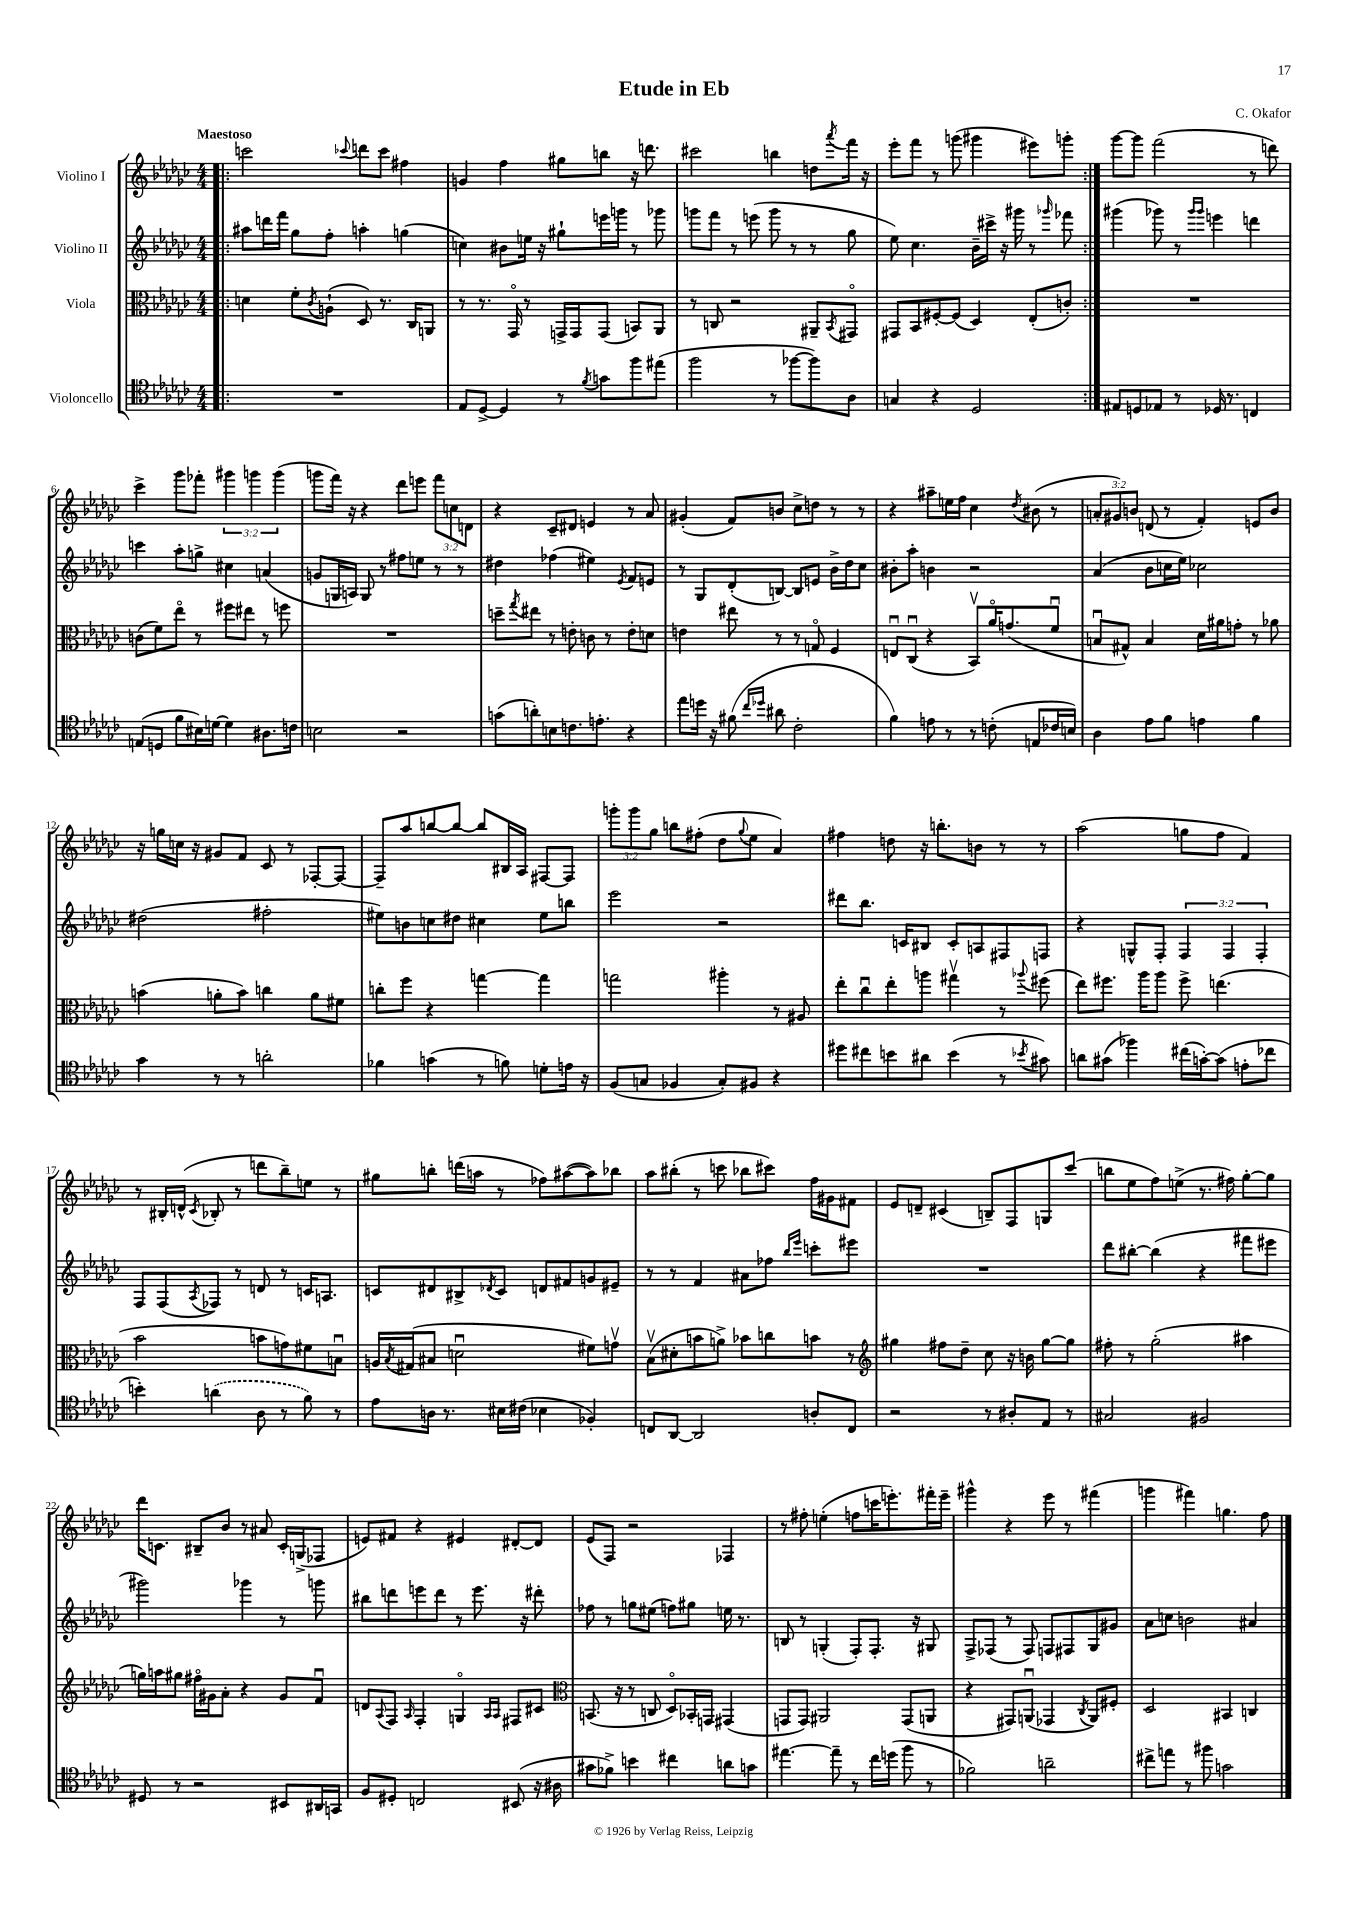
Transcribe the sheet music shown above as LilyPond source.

\header { title = "Etude in Eb" composer = "C. Okafor" }
<<
\new StaffGroup <<
\new Staff = "s0" \with { instrumentName = "Violino I" } {
    \clef treble \key ges \major \numericTimeSignature \time 4/4 \override Staff.TupletNumber.text = #tuplet-number::calc-fraction-text \tempo "Maestoso"
    \repeat volta 2 { \bar ".|:" c'''2 \appoggiatura { ces'''8 } d'''8 ces'''8 fis''4 |
    g'4 f''4 gis''8 b''8 r16 d'''8. |
    cis'''2 b''4 d''8 \acciaccatura { aes'''8 } f'''16 r16 |
    ees'''8-. f'''8 r8 g'''8( gis'''4 eis'''8) g'''8-. | }
    ges'''8~ ges'''8 f'''2( r8 d'''8) |
    ces'''4-> ges'''8 fes'''8-. \tuplet 3/2 { gis'''4 g'''4 g'''4( } |
    g'''8 f'''16) r16 r4 des'''8 e'''8 \tuplet 3/2 { f'''8 c''8 d'8 } |
    r4 ces'8-- dis'8 e'4 r8 aes'8 |
    gis'4-.( f'8) b'8 ces''8-> d''8 r8 r8 |
    r4 ais''8-- e''16 f''16 ces''4 \acciaccatura { des''8 } bis'8( r8 |
    \tuplet 3/2 { a'8-. gis'8) b'8 } d'8( r8 f'4-.) e'8 b'8 |
    r16 g''16 c''16 r16 gis'8 f'8 ces'8 r8 fes8~-. fes8~ |
    fes8-- aes''8 b''8~ b''8~ b''8 bis16 aes16 fis8~ fis8 |
    \tuplet 3/2 { g'''8-. g'''8 ges''8 } b''8 fis''8-.( des''8 \appoggiatura { ges''8 } ees''8 aes'4) |
    fis''4 d''8 r16 b''8.-. b'8 r8 r8 |
    aes''2( g''8 f''8 f'4) |
    r8 bis16-. d'16-^( \acciaccatura { ces'8 } bes8-. r8 d'''8 bes''8--) e''8 r8 |
    gis''8 b''8-. d'''16( a''16 r8 fes''8) ais''8~( ais''8) bes''8 |
    aes''8 bis''8-.( r8 c'''8 bes''8 cis'''8) f''16 gis'16 fis'8 |
    ees'8 d'8-- cis'4( b8--) f8 g8 ces'''8( |
    b''8 ees''8 f''8) e''8->( r8. fis''16) ges''8~-. ges''8 |
    des'''16 c'8. bis8-- bes'8 r8 ais'8 c'16-. g16->( fes8 |
    e'8) fis'8 r4 eis'4 dis'8~-. dis'8 |
    ees'8( f8) r2 fes4 |
    r8 fis''8-. e''4-.( f''8 c'''16 e'''8.-.) fis'''16-. e'''16-- |
    gis'''4-^ r4 ees'''8 r8 fis'''4( |
    g'''4 fis'''4) g''4. f''8 \bar "|." |
}
\new Staff = "s1" \with { instrumentName = "Violino II" } {
    \clef treble \key ges \major \numericTimeSignature \time 4/4 \override Staff.TupletNumber.text = #tuplet-number::calc-fraction-text
    \repeat volta 2 { \bar ".|:" ais''8 d'''16 f'''16 ges''8 f''8-. a''4-. g''4( |
    c''4) bis'8 e''16 r16 gis''8-! e'''16 g'''16 r8 ges'''8 |
    g'''8 f'''8 r8 e'''8( g'''8 r8 r8 ges''8 |
    ees''8) ces''4. bes'16-- cis'''16-> r16 gis'''16 r8 \grace { ges'''16 } fes'''8 | }
    gis'''4( ges'''8) r8 \grace { ges'''16 ges'''16 } e'''4 d'''4 |
    c'''4 aes''8-. g''8-> cis''4 a'4( |
    g'8 g16 a16) g8 r8 fis''8 e''8 r8 r8 |
    dis''4 fes''4( eis''4) \acciaccatura { ees'8 } f'8 e'8 |
    r8 ges8 des'8-.( b8~) b8 e'8 bes'16-> des''16 ces''8 |
    bis'8-. aes''8-. b'4 r2 |
    aes'4( bes'8 c''16 ees''16) ces''2 |
    dis''2( fis''2-. |
    eis''8) b'8 c''8 dis''8 cis''4 eis''8 b''8 |
    ees'''2 r2 |
    dis'''8 bes''8. c'16 bis8 c'8-. a8 fis8 f8 |
    r4 g8-^ f8-. \tuplet 3/2 { f4 f4 f4-. } |
    f8 f8( \acciaccatura { aes8 } fes8) r8 d'8 r8 c'16 a8. |
    c'8 dis'8 bis8-> \acciaccatura { des'8 } c'8 d'8 fis'8 g'8 eis'8-- |
    r8 r8 f'4 ais'8 fes''8 \grace { bes''16 ees'''16 } c'''8-. eis'''8 |
    R1 |
    des'''8 bis''8~-. bis''4( r4 fis'''8 eis'''8 |
    gis'''2) ges'''4 r8 g'''8 |
    bis''8 d'''8 e'''8 d'''8 r8 e'''8. r16 dis'''8-. |
    fes''8 r8 g''8 eis''8( f''8) gis''8 e''16 r8. |
    b8 r8 g4-.( f8-.) f8.-. r16 gis8 |
    f8-> fes8( r8 fes8) f8 fis8 ges8 gis'8 |
    aes'8 c''8 b'2 ais'4 \bar "|." |
}
\new Staff = "s2" \with { instrumentName = "Viola" } {
    \clef alto \key ges \major \numericTimeSignature \time 4/4
    \repeat volta 2 { \bar ".|:" d'4 f'8-. \acciaccatura { ces'8 } a8-!( des8) r8. ces16 a,8 |
    r8 r8. ges,16\flageolet r8 g,16-> g,16 g,8( b,8) aes,8 |
    r8 c8 r2 ais,8-- \acciaccatura { bes,8 } gis,8\flageolet |
    gis,8 bes,8 fis8~-. fis8( des4) ees8-.( c'8-.) | }
    R1 |
    c'8( f'8) ees''8\flageolet r8 fis''8 eis''8 r8 f''8 |
    R1 |
    d''8-- \acciaccatura { ges''8 } eis''8 r8 e'8-. c'8 r8 e'8-. d'8 |
    e'4 eis''8 r8 r8 g8\flageolet f4 |
    e8\downbow ces8\downbow( r4 bes,8\upbow) aes'16\flageolet g'8.( f'8\downbow |
    b8\downbow gis8-^) b4 des'16 ais'16 g'8-. r8 aes'8 |
    b'4( a'8-. b'8) c''4 a'8 fis'8 |
    c''8-. f''8 r4 g''4~ g''4 |
    g''2 ais''4-. r8 ais8 |
    ees''8-. ces''8\downbow ees''8-. a''8 gis''4\upbow r8 \appoggiatura { aes''8 } fis''8( |
    ees''8) fis''8. aes''16 aes''8 fis''8-> e''4.( |
    bes'2 b'8 g'8) fis'8 b8\downbow |
    a16 \acciaccatura { bes8 } gis16( bis8 d'2\downbow fis'8) g'8\upbow |
    bes8\upbow( dis'8-. b'8 a'8->) bes'8 c''8 b'8 r8 |
    \clef treble gis''4 fis''8 des''8-- ces''8 r16 b'16 gis''8~ gis''8 |
    fis''8-. r8 ges''2-.( ais''4 |
    g''16) a''16 gis''8 fis''16\flageolet gis'16 aes'8-. r4 gis'8 f'8\downbow |
    d'8 \appoggiatura { aes8 } f8 \grace { aes16 } f4-. g4\flageolet \grace { aes16 aes16 } fis8 cis'8 |
    \clef alto b,8.( r16 r8 c8 des8\flageolet) bes,16-. g,16 gis,4( |
    g,8 g,8) ais,2 g,8( a,8 |
    r4 gis,8) a,8\downbow( ges,4 \acciaccatura { ces8 } a,8) fis8-. |
    des2 bis,4 c4 \bar "|." |
}
\new Staff = "s3" \with { instrumentName = "Violoncello" } {
    \clef tenor \key ges \major \numericTimeSignature \time 4/4
    \repeat volta 2 { \bar ".|:" R1 |
    ees8 des8~-> des4 r8 \acciaccatura { f'8 } g'8 f''8 eis''8( |
    f''2 r8 fes''8~ fes''8) aes8 |
    g4 r4 des2 | }
    eis8 d8 ees8 r8 des16 r8. c4 |
    e8( d8 f'8 bis16) d'16~ d'4 ais8. c'16 |
    b2 r2 |
    g'8( a'8-.) b8 c'8. e'8.-. r4 |
    ees''8 d''16 r16 fis'8( \grace { ces''16 des''16 } ais'8 ces'2-. |
    f'4) e'8 r8 r8 c'8-.( e8 ces'16 b16) |
    aes4 ees'8 f'8 e'4 f'4 |
    ges'4 r8 r8 a'2-. |
    fes'4 g'4( r8 f'8) d'8-. e'16 r16 |
    f8( g8 fes4 g8-.) fis8 r4 |
    dis''8 cis''8 b'8 ais'8 b'4( r8 \acciaccatura { bes'8 } gis'8) |
    a'8 gis'8( fes''4) cis''16( g'16~-.) g'8( e'8-. ces''8 |
    b'4-.) \once \slurDashed a'4( aes8 r8 f'8) r8 |
    ees'8 a16 r8. bis16 cis'16( bes4 fes4-.) |
    c8 aes,8~ aes,2 a8-. c8 |
    r2 r8 ais8-. ees8 r8 |
    gis2 fis2 |
    dis8 r8 r2 bis,8 ais,16 g,16 |
    f8 dis8-. c2 bis,8( r16 ais16 |
    gis'8 fes'8->) b'4 cis''4 a'8 g'8 |
    eis''4.~ eis''8-- r8 ces''16 d''16( f''8 r8 |
    fes'2) a'2-- |
    cis''8-> e''8 r8 fis''8 g'2 \bar "|." |
}
>>
>>
